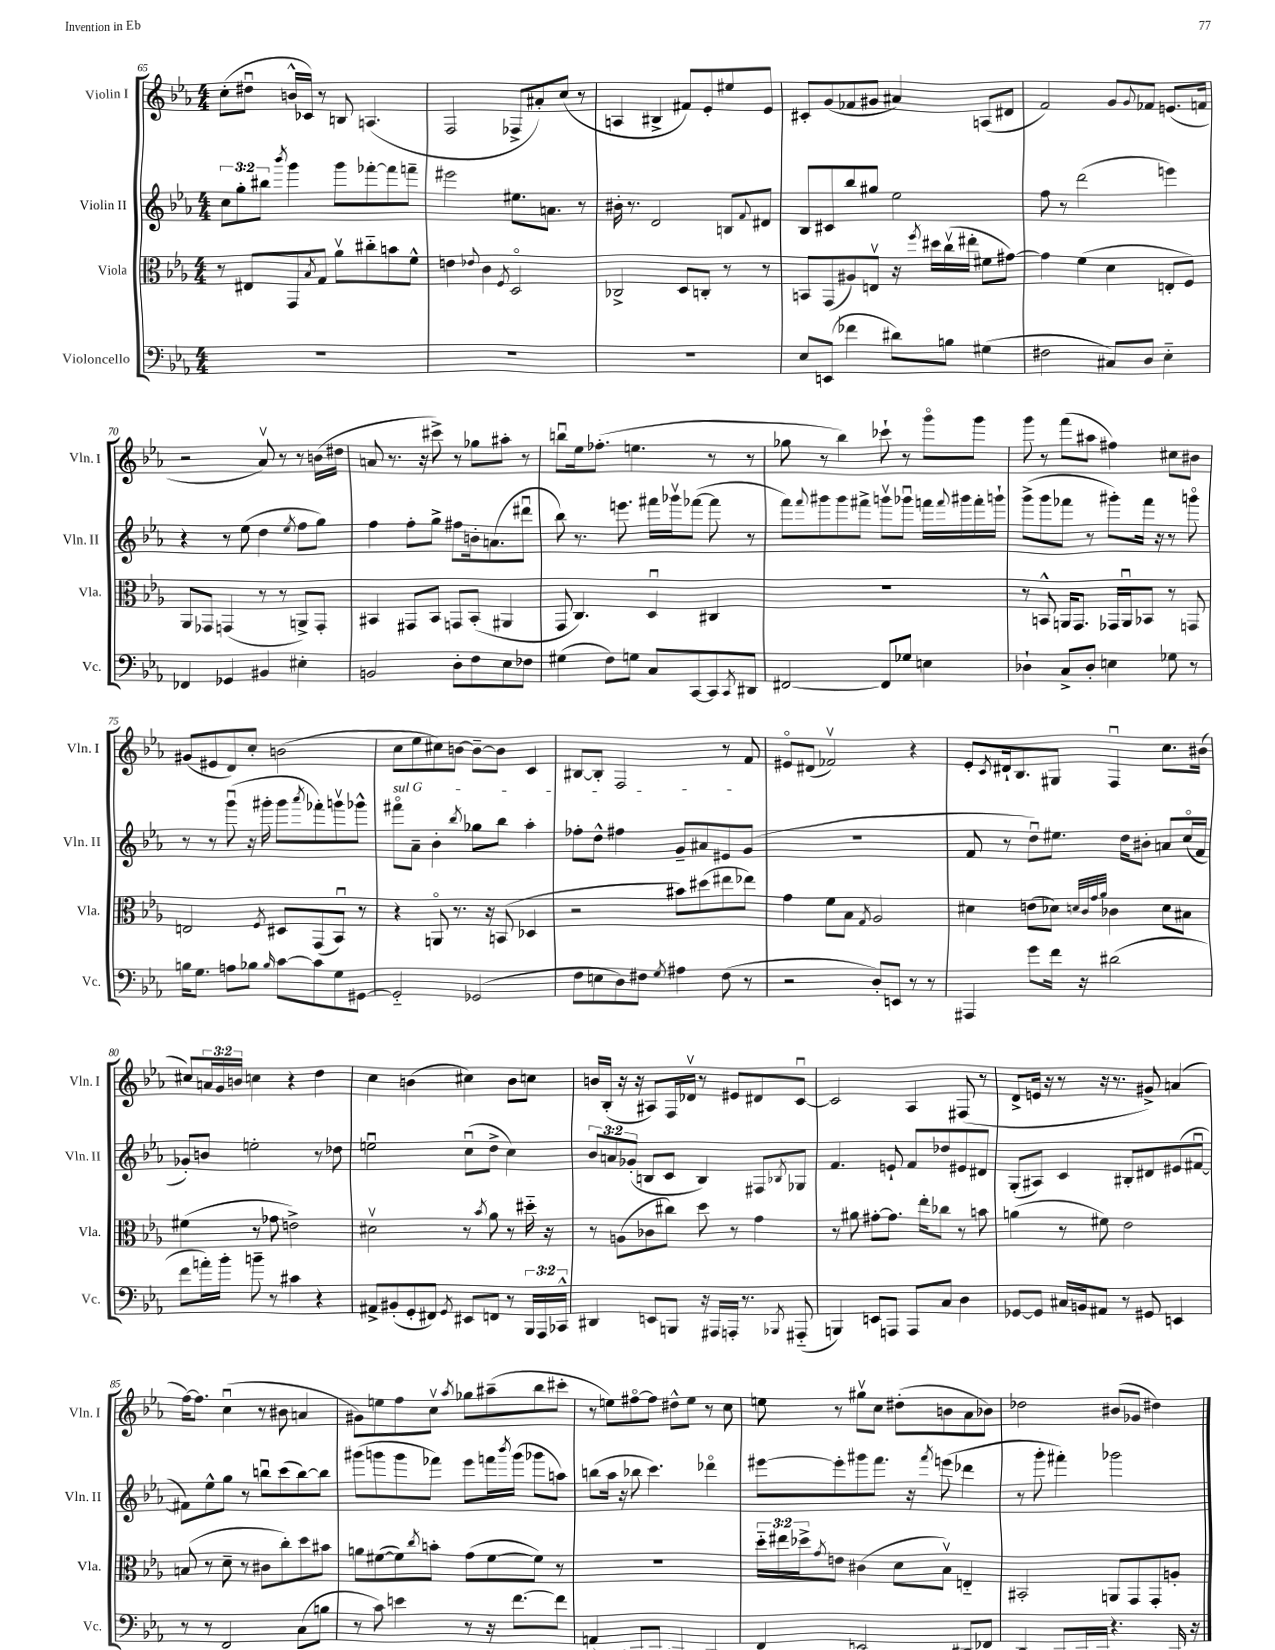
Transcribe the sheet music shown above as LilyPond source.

<<
\new StaffGroup <<
\new Staff = "s0" \with { instrumentName = "Violin I" shortInstrumentName = "Vln. I" } {
    \clef treble \key ees \major \numericTimeSignature \time 4/4 \override Staff.TupletNumber.text = #tuplet-number::calc-fraction-text
    c''8-.( dis''8\downbow b'16-^ ces'16) r8 b8 a4.( |
    f2 fes8-> ais'8-.) c''8( r8 |
    a4 bis4-> fis'8) ees'8-. eis''8 ees'8 |
    cis'8-. g'8( fes'8 gis'8 ais'4) a8( dis'8 |
    f'2) g'8 \appoggiatura { g'8 } fes'8 e'8.( f'16 |
    r2 aes'8\upbow) r8 r8 b'16( dis''16 |
    a'8 r8. r16 cis'''8->) r8 ges''8 ais''8-. r8 |
    b''8\downbow ees''16 fes''8.-.( e''4. r8 r8 |
    ges''8 r8 bes''4) ces'''8-! r8 g'''8\flageolet g'''8 |
    g'''8 r8 f'''8( ais''8 fis''4) cis''8 bis'8 |
    gis'8( eis'8 d'8) c''8-. b'2( |
    c''8 ees''8 cis''8) b'8~ b'8~-- b'8 c'4 |
    bis8~ bis8-. f2 r8 f'8 |
    eis'8\flageolet dis'8( fes'2\upbow) r4 |
    ees'8-. \acciaccatura { c'8 } dis'16-! bes8. gis8 f4\downbow c''8. bis'16( |
    cis''8) \tuplet 3/2 { a'16 g'16 b'16 } c''4 r4 d''4 |
    c''4 b'4( cis''4) b'8 c''8 |
    b'16 bes16-.( r16 r16 ais8) f16 des'16\upbow r8 eis'8 dis'8 c'8~\downbow |
    c'2 aes4 fis8( r8 |
    d'8-> e'16 r16 r8 r16 r8. gis'8->) a'4( |
    f''16~) f''8. c''4\downbow( r8 bis'8 a'4 |
    gis'8) e''8 f''8 c''8\upbow \acciaccatura { aes''8 } ges''8 ais''8--( bes''8 cis'''8-. |
    r8 e''8) fis''8~\flageolet fis''8 dis''8-^ e''8 r8 c''8 |
    e''8 r8 gis''8\upbow c''8 dis''8-.( b'8 aes'8 bes'8) |
    des''2 bis'8( ges'8 dis''4) \bar "|." |
}
\new Staff = "s1" \with { instrumentName = "Violin II" shortInstrumentName = "Vln. II" } {
    \clef treble \key ees \major \numericTimeSignature \time 4/4 \override Staff.TupletNumber.text = #tuplet-number::calc-fraction-text
    \tuplet 3/2 { c''8 g''8-. bis''8 } \acciaccatura { bes'''8 } g'''4 g'''8 fes'''8~-. fes'''8 f'''8-- |
    eis'''2 eis''8. a'8. r8 |
    bis'16-. r8. d'2 b8 \appoggiatura { f'8 } dis'8 |
    bes8 cis'8 bes''8 gis''8 ees''2 |
    f''8 r8 d'''2( e'''4) |
    r4 r8 ees''8( d''4 \acciaccatura { ees''8 } f''8 g''8) |
    f''4 f''8-. g''8-> fis''8 b'16-. a'8.( dis'''8\downbow |
    bes''8) r8. e'''8. fis'''16 ges'''16\upbow fes'''8~( fes'''8 r8 |
    f'''8) \appoggiatura { f'''8 } gis'''8 gis'''8 fis'''8-> g'''8\upbow ges'''8\downbow f'''16 \appoggiatura { f'''8 } gis'''16 f'''16-. g'''16-! |
    g'''8->( g'''8 fes'''8 r8 gis'''8-.) fes'''16 r16 r8 g'''8\flageolet |
    r8 r8 g'''8\downbow( r16 gis'''16-. gis'''8 \acciaccatura { aes'''8 } fes'''8-.) g'''8\upbow ges'''8-^ |
    \once \override TextSpanner.bound-details.left.text = \markup { \italic "sul G" } fis'''8\flageolet\startTextSpan aes'8-- bes'4-. \acciaccatura { bes''8 } ges''8 bes''8 aes''4-. |
    fes''8-. d''8-^ fis''4 g'8-- ais'8 eis'8 g'8\stopTextSpan( |
    R1 |
    f'8 r8 d''8\downbow) eis''8. d''16 bis'8-. a'8 c''16\flageolet( f'16 |
    ges'8-.) b'8 e''2-. r8 des''8 |
    e''2\downbow c''8\downbow( d''8-> c''4) |
    \tuplet 3/2 { bes'8 a'8 ges'8-.( } b8 c'8 b4) fis8 \acciaccatura { bes8 } ges8 |
    f'4. e'8-! f'8 des''8 eis'8 dis'8 |
    g8-.( ais8) c'4 bis8-. dis'8 eis'8( fis'8~\downbow |
    fis'8) ees''8-^ g''8 r8 b''8\downbow c'''8( b''8~) b''8 |
    gis'''8( g'''8 g'''8 fes'''8) ees'''8 f'''16 \acciaccatura { bes'''8 } g'''16( ges'''8 a''8) |
    b''8( aes''16 r16 bes''8 c'''4.) des'''4\flageolet |
    eis'''8~ eis'''8-. gis'''8 f'''8. r16 \acciaccatura { f'''8 } e'''8( des'''4 |
    r8 g'''8-. fis'''4-.) ges'''2 \bar "|." |
}
\new Staff = "s2" \with { instrumentName = "Viola" shortInstrumentName = "Vla." } {
    \clef alto \key ees \major \numericTimeSignature \time 4/4 \override Staff.TupletNumber.text = #tuplet-number::calc-fraction-text
    r8 eis8 g,8 \acciaccatura { bes8 } g8 aes'8\upbow cis''8-_ b'8 f'8-^ |
    e'4 \appoggiatura { ees'8 } c'4 \acciaccatura { f8 } d2\flageolet |
    ces2-> d8 c8-. r8 r8 |
    b,8 g,8( ais8) e8\upbow r16 \acciaccatura { f''8 } dis''16 c''16\upbow( eis''16-. fis'8 gis'8~) |
    gis'4 f'4( d'4 e8-. f8) |
    aes,8 ges,8 g,4( r8 r8 a,8->) g,8-. |
    bis,4 gis,8 bis,8 g,8 bis,8-.( ais,4 |
    g,8 c4.) d4\downbow cis4 |
    R1 |
    r8 b,8-^ a,16 g,8. ges,16 a,16\downbow bes,8 r8 g,8 |
    e2 \acciaccatura { f8 } dis8 g,8( bes,8\downbow) r8 |
    r4 a,8\flageolet r8. r16 b,8( des4 |
    r2 bis'8) dis''8( eis''8 ees''8) |
    g'4 f'8 bes8 \acciaccatura { g8 } aes2 |
    dis'4 e'8( des'8) \grace { d'32 c'32 g'32 aes'32 } ces'4 d'8 bis8 |
    fis'4( r8 ges'8 e'2->) |
    dis'2\upbow r8 \acciaccatura { bes'8 } aes'8 r8 dis''16-_ r16 |
    r8 a8( ces'8 cis''8) d''8 r8 g'4 |
    r8 ais'8 gis'8~-. gis'8. ees''16-. ces''8 r8 b'8 |
    a'4( r8 fis'8) ees'2 |
    b8( r8 d'8-- r8 cis'8 c''8-.) d''8 bis'8 |
    a'8 fis'8~( fis'8) \acciaccatura { c''8 } b'8-. g'8( fis'8~ fis'8) r8 |
    R1 |
    \tuplet 3/2 { d''16-_ eis''16 des''16-> } \acciaccatura { g'8 } e'8 cis'4( d'8 bes8\upbow) e4-_ |
    bis,2-. a,8 g,8 g,8-. a8-. \bar "|." |
}
\new Staff = "s3" \with { instrumentName = "Violoncello" shortInstrumentName = "Vc." } {
    \clef bass \key ees \major \numericTimeSignature \time 4/4 \override Staff.TupletNumber.text = #tuplet-number::calc-fraction-text
    R1 |
    R1 |
    R1 |
    ees8 e,8( fes'4 dis'8) b8 gis4( |
    fis2 cis8) d8 ees4-_ |
    fes,4 ges,4 bis,4 eis4-. |
    b,2 d8-. f8 ees8 fes8 |
    gis4( f8) g8 c8 c,8~ c,8 \acciaccatura { c,8 } dis,8 |
    fis,2~ fis,8 ges8 e4 |
    des4-! c8-> des8-. e4 ges8 r8 |
    b16 g8. a8 bes8 \grace { bes16 } c'8~ c'8 g8 gis,8~ |
    gis,2-_ ges,2( |
    f8 e8 d8) fis8 \acciaccatura { g8 } ais4 fis8( r8 |
    r2 d8-.) e,8 r8 r8 |
    ais,,4 g'8 f'16 r16 dis'2( |
    f'8 a'16-.) bes'16-. b'8-- r8 cis'4 r4 |
    ais,8-> bis,8-.( g,8-. fis,8) \acciaccatura { g,8 } eis,8 f,8 r8 \tuplet 3/2 { bes,,16 aes,,16 ces,16-^ } |
    dis,4 e,8 b,,8 r16 ais,,16 a,,16-. r8. \acciaccatura { bes,,8 } ais,,8-_( |
    b,,4) e,8 a,,8 a,,8 c8 d4 |
    ges,8~ ges,8 cis16 b,16 ais,8 r8 gis,8 e,4 |
    r8 r8 f,2 c8( b8 |
    r8 c'8) e'4 r8 r16 f'8.~ f'8 |
    a,4( b,,8~ b,,8 bis,,4) d,4-> |
    f,4( e,2 dis,8 fes,8) |
    d,4 a,,8 ais,,16 a,,16-. r4. bes,,16 r16 \bar "|." |
}
>>
>>
\layout { \context { \Score currentBarNumber = #65 } }
